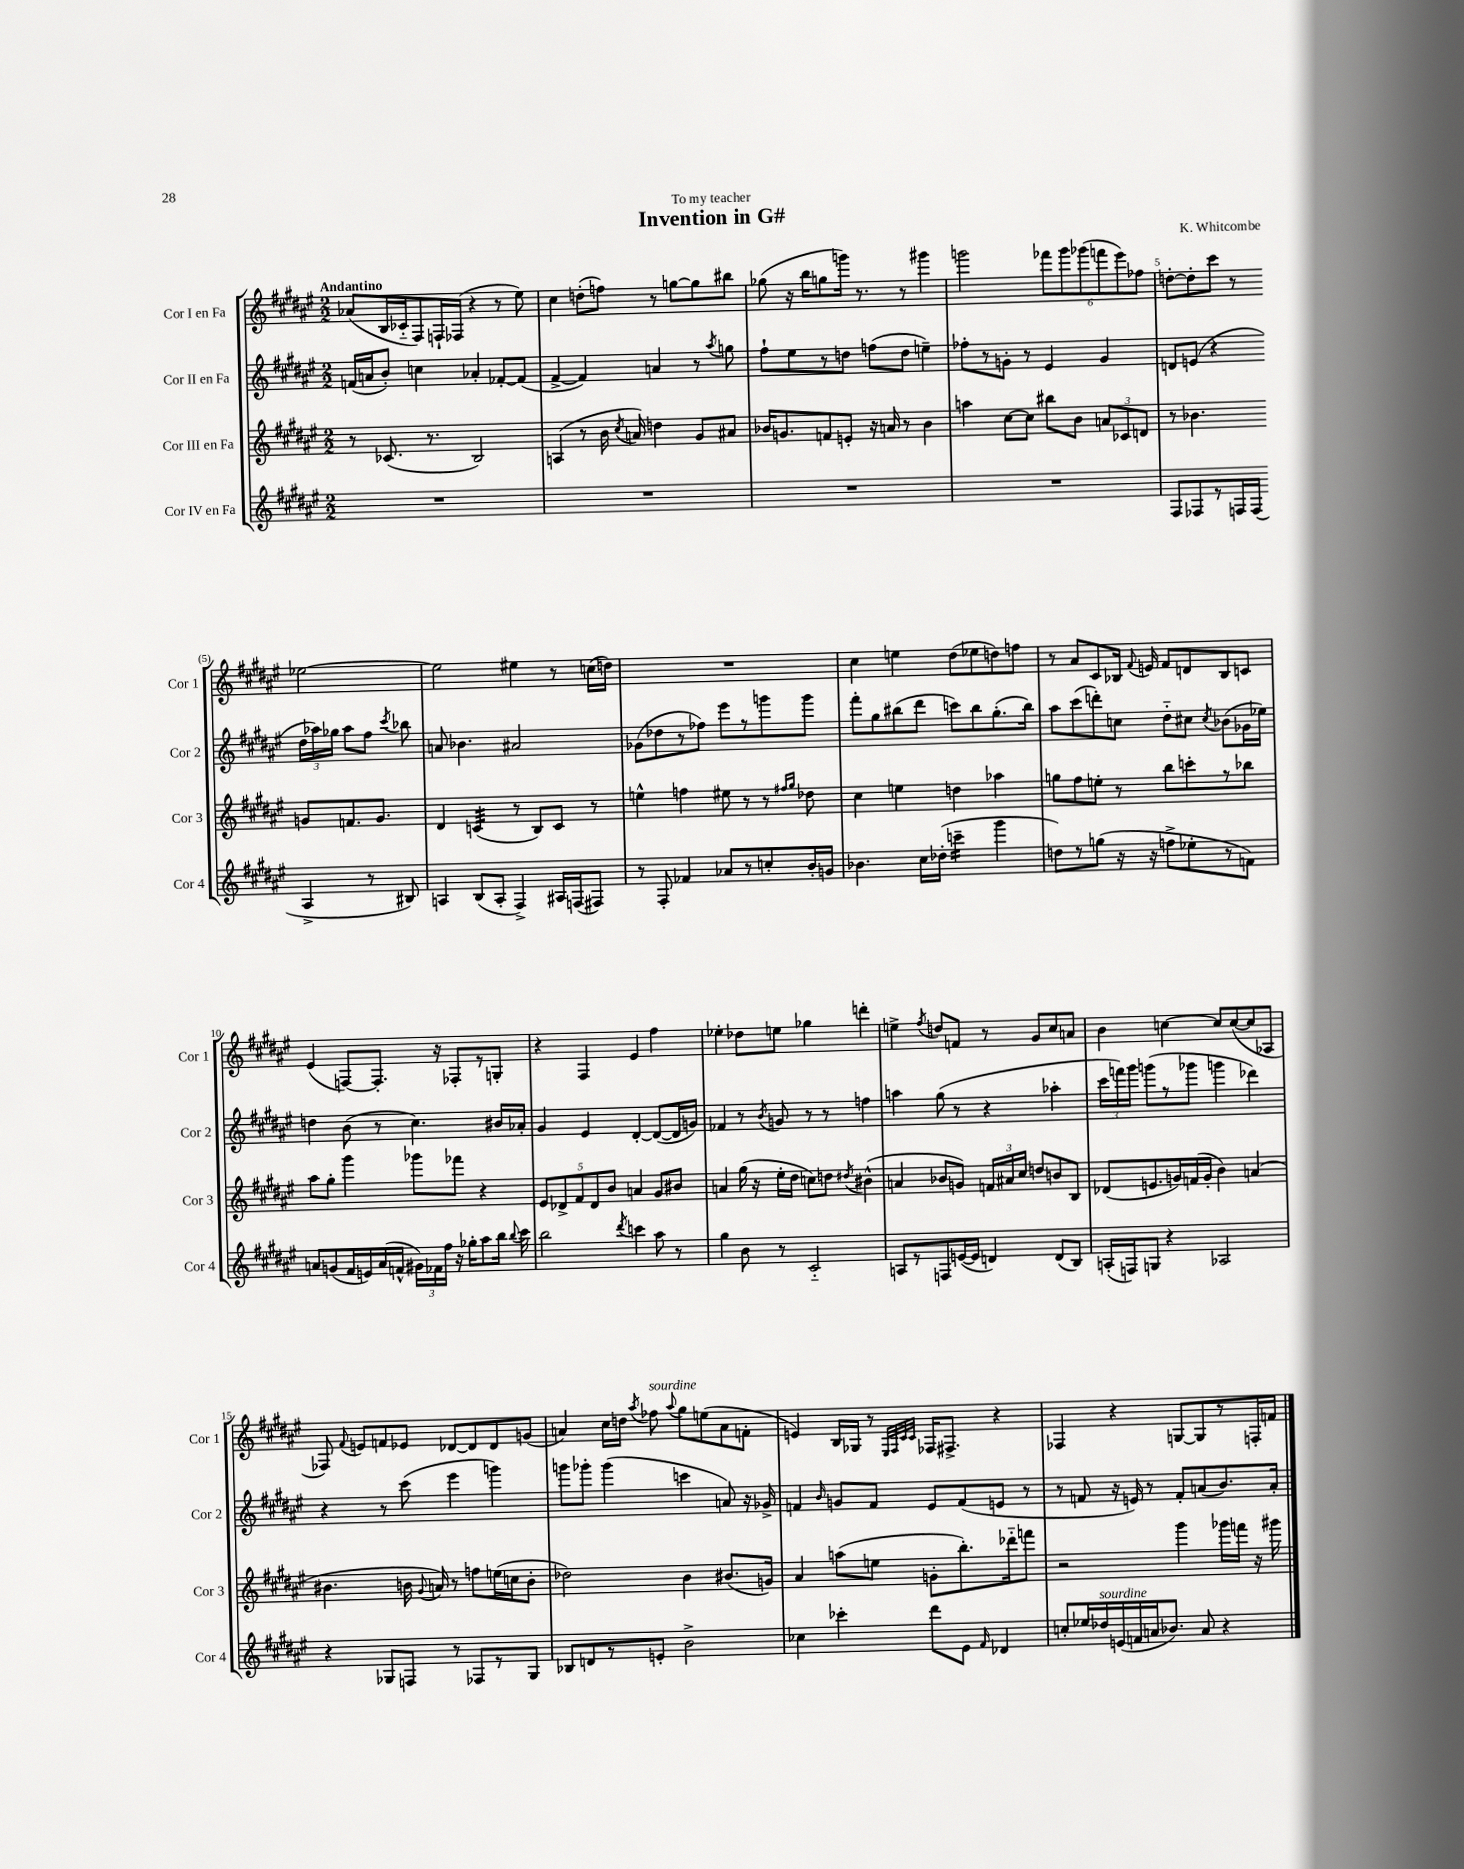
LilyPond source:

\header { title = "Invention in G#" composer = "K. Whitcombe" dedication = "To my teacher" }
<<
\new StaffGroup <<
\new Staff = "s0" \with { instrumentName = "Cor I en Fa" shortInstrumentName = "Cor 1" } {
    \clef treble \key fis \major \numericTimeSignature \time 2/2 \tempo "Andantino"
    \autoBeamOff aes'8[( b16 ces'16-_ fis8) f16-! fes16]( r4 r8 eis''8) |
    cis''4 d''8[-.( f''8]) r8 g''8[~ g''8 bis''8] |
    ges''8( r16 b''16[ g''8 g'''16]) r8. r8 gis'''4 |
    g'''2 \tuplet 6/4 { fes'''8[ g'''8 ges'''8( f'''8 eis'''8) fes''8] } |
    d''8[~-. d''8-. cis'''8] r8 ees''2~ |
    ees''2 eis''4 r8 c''16[( d''16]) |
    R1 |
    cis''4 e''4 dis''8[( ees''8 d''8) f''8] |
    r8 ais'8[ cis'8 bes16] \appoggiatura { fis'8 } e'16 fis'8[ d'8 bes8 c'8] |
    eis'4( f8[~) f8.]-. r16 fes8[-. r8 g8]-. |
    r4 fis4 eis'4 fis''4 |
    ees''4-. des''8[ e''8] ges''4 d'''4-. |
    e''4-> \acciaccatura { fis''8 } d''8[ f'8] r8 gis'8[ cis''8 a'8] |
    b'4 c''4~ c''8[ c''8~( c''8 aes8] |
    fes8) \appoggiatura { fis'8 } e'8[ f'8 ees'8] des'8[~ des'8 des'8 g'8]( |
    a'4) cis''16[ d''16] \acciaccatura { ais''8 } fes''8^\markup { \italic "sourdine" } \appoggiatura { ais''8 } gis''8[ e''8( a'8 f'8]-. |
    e'4) b16[ ges16] r8 \grace { eis32[ fis32 cis'32 cis'32] } fes16[ fis8.]-> r4 |
    fes4 r4 g8[~ g8 r8 f16-. f'16] \bar "|." |
}
\new Staff = "s1" \with { instrumentName = "Cor II en Fa" shortInstrumentName = "Cor 2" } {
    \clef treble \key fis \major \numericTimeSignature \time 2/2
    \autoBeamOff f'16[( a'16 b'8]-.) c''4 aes'4-. fes'8[~-. fes'8]( |
    fis'4~-> fis'4) a'4 r8 \acciaccatura { ais''8 } g''8 |
    fis''8[-! eis''8 r8 d''8] f''8[( d''8] e''4--) |
    fes''8[-. r8 g'8]-. r8 eis'4 g'4 |
    d'8[ e'8]( r4 \tuplet 3/2 { dis''16[ aes''16) ges''16] } aes''8[ fis''8] \acciaccatura { cis'''8 } bes''8 |
    a'8 bes'4. ais'2 |
    ges'8[( des''8 r8 fes''8]) eis'''8[ r8 g'''8 g'''8] |
    fis'''8[-. gis''8 bis''8( dis'''8] c'''8[) bis''8 gis''8.-.( bis''16]) |
    ais''8[ cis'''8( d'''8-.) c''8] dis''8[-_ cis''8] \acciaccatura { cis''8 } bes'8[( ges'16 ees''16]) |
    d''4 b'8( r8 cis''4.) bis'16[ aes'16]-. |
    gis'4 eis'4 dis'4~-. dis'8[~( dis'16 g'16]) |
    fes'4 r8 \acciaccatura { b'8 } g'8 r8 r8 f''4 |
    a''4 gis''8( r8 r4 aes''4-. |
    \tuplet 3/2 { cis'''16[ f'''16) gis'''16] } g'''8[( r8 ges'''8] g'''4 des'''4) |
    r4 r8 cis'''8( eis'''4 g'''4) |
    g'''8[ ges'''8]-. ges'''4( c'''4 a'8) r16 ges'16-> |
    f'4 \grace { b'16 } g'8[ f'8] eis'8[ f'8( e'8] r8 |
    r8 f'8 r16 e'16) r8 f'8[-. a'8( b'8.) a'16]-. \bar "|." |
}
\new Staff = "s2" \with { instrumentName = "Cor III en Fa" shortInstrumentName = "Cor 3" } {
    \clef treble \key fis \major \numericTimeSignature \time 2/2
    \autoBeamOff r8 ces'8.( r8. b2) |
    a4( r8 b'16 \acciaccatura { cis''8 } a'16) d''4 gis'8[ ais'8] |
    bes'16[ g'8. f'8 e'8]-. r16 a'16 r8 bes'4 |
    a''4 cis''8[~ cis''8] bis''8[ b'8] \tuplet 3/2 { a'8[ ces'8 d'8] } |
    r8 bes'4. g'8[ f'8. g'8.] |
    dis'4 c'4:32( r8 b8[) c'8] r8 |
    e''4-^ f''4 eis''8 r8 r8 \grace { fis''16[ gis''16] } des''8 |
    cis''4 e''4 d''4 aes''4 |
    g''8[ fis''8 e''8]-. r8 b''8[ c'''8-. r8 bes''8] |
    ais''8[ gis''8]-. gis'''4 ges'''8[ fes'''8] r4 |
    \tuplet 5/4 { eis'8[ des'8-> fis'8 des'8 b'8] } a'4 gis'8[ bis'8] |
    a'4 gis''16( r16 eis''16[-. dis''16] c''8[) d''8] \acciaccatura { dis''8 } bis'4-^( |
    a'4 bes'8[ g'8]) \tuplet 3/2 { f'16[ ais'16 cis''16] } d''8[ b'8 b8] |
    des'8[( e'8. g'16) f'16( g'16]-. b'4) a'4( |
    bis'4. b'16 \appoggiatura { gis'8 } a'16) r8 f''8[ e''16( c''16 b'8]-. |
    des''2) b'4 bis'8.[( g'16]) |
    ais'4 a''8[( e''8] g'8[-. b''8.-.) des'''16-_ f'''8] |
    r2 gis'''4 ges'''16[ f'''16] r16 gis'''16 \bar "|." |
}
\new Staff = "s3" \with { instrumentName = "Cor IV en Fa" shortInstrumentName = "Cor 4" } {
    \clef treble \key fis \major \numericTimeSignature \time 2/2
    \autoBeamOff R1 |
    R1 |
    R1 |
    R1 |
    fis8[ fes8 r8 f16 f16]( ais4-> r8 bis8) |
    a4 b8[( a8]-. fis4->) ais16[ f16( fis8]) |
    r8 fis8-. fes'4 aes'8[ r8 c''8-. b'16-. g'16] |
    bes'4. cis''16[ des''16]-.( c'''4:16-- gis'''4 |
    d''8[) r8 g''8]( r16 r16 f''8[-> ees''8-. r8 f'8]) |
    a'8[ g'8( fis'16 e'16) a'16( f'16]-^ \tuplet 3/2 { gis'16[) fes'16 fis''16] } r16 ges''16[-. ais''8 b''16] \appoggiatura { b''8 } cis'''16 |
    b''2 \acciaccatura { dis'''8 } c'''4 ais''8 r8 |
    gis''4 b'8 r8 cis'2-_ |
    a8[ r8 f8 e'16~( e'16] d'4) d'8[( b8]) |
    a16[-.( f16) g8] r4 aes2 |
    r4 ges8[ f8] r8 fes8[ r8 ges8] |
    bes8[ d'8 r8 e'8]-. b'2-> |
    ces''4 ces'''4-. dis'''8[ eis'8] \grace { fis'16 } des'4 |
    c''8[-. ees''16 des''16^\markup { \italic "sourdine" } e'16( f'16 a'16 bes'8.]) a'8 r4 \bar "|." |
}
>>
>>
\layout { \context { \Score \override BarNumber.break-visibility = ##(#f #t #t) barNumberVisibility = #(every-nth-bar-number-visible 5) } }
